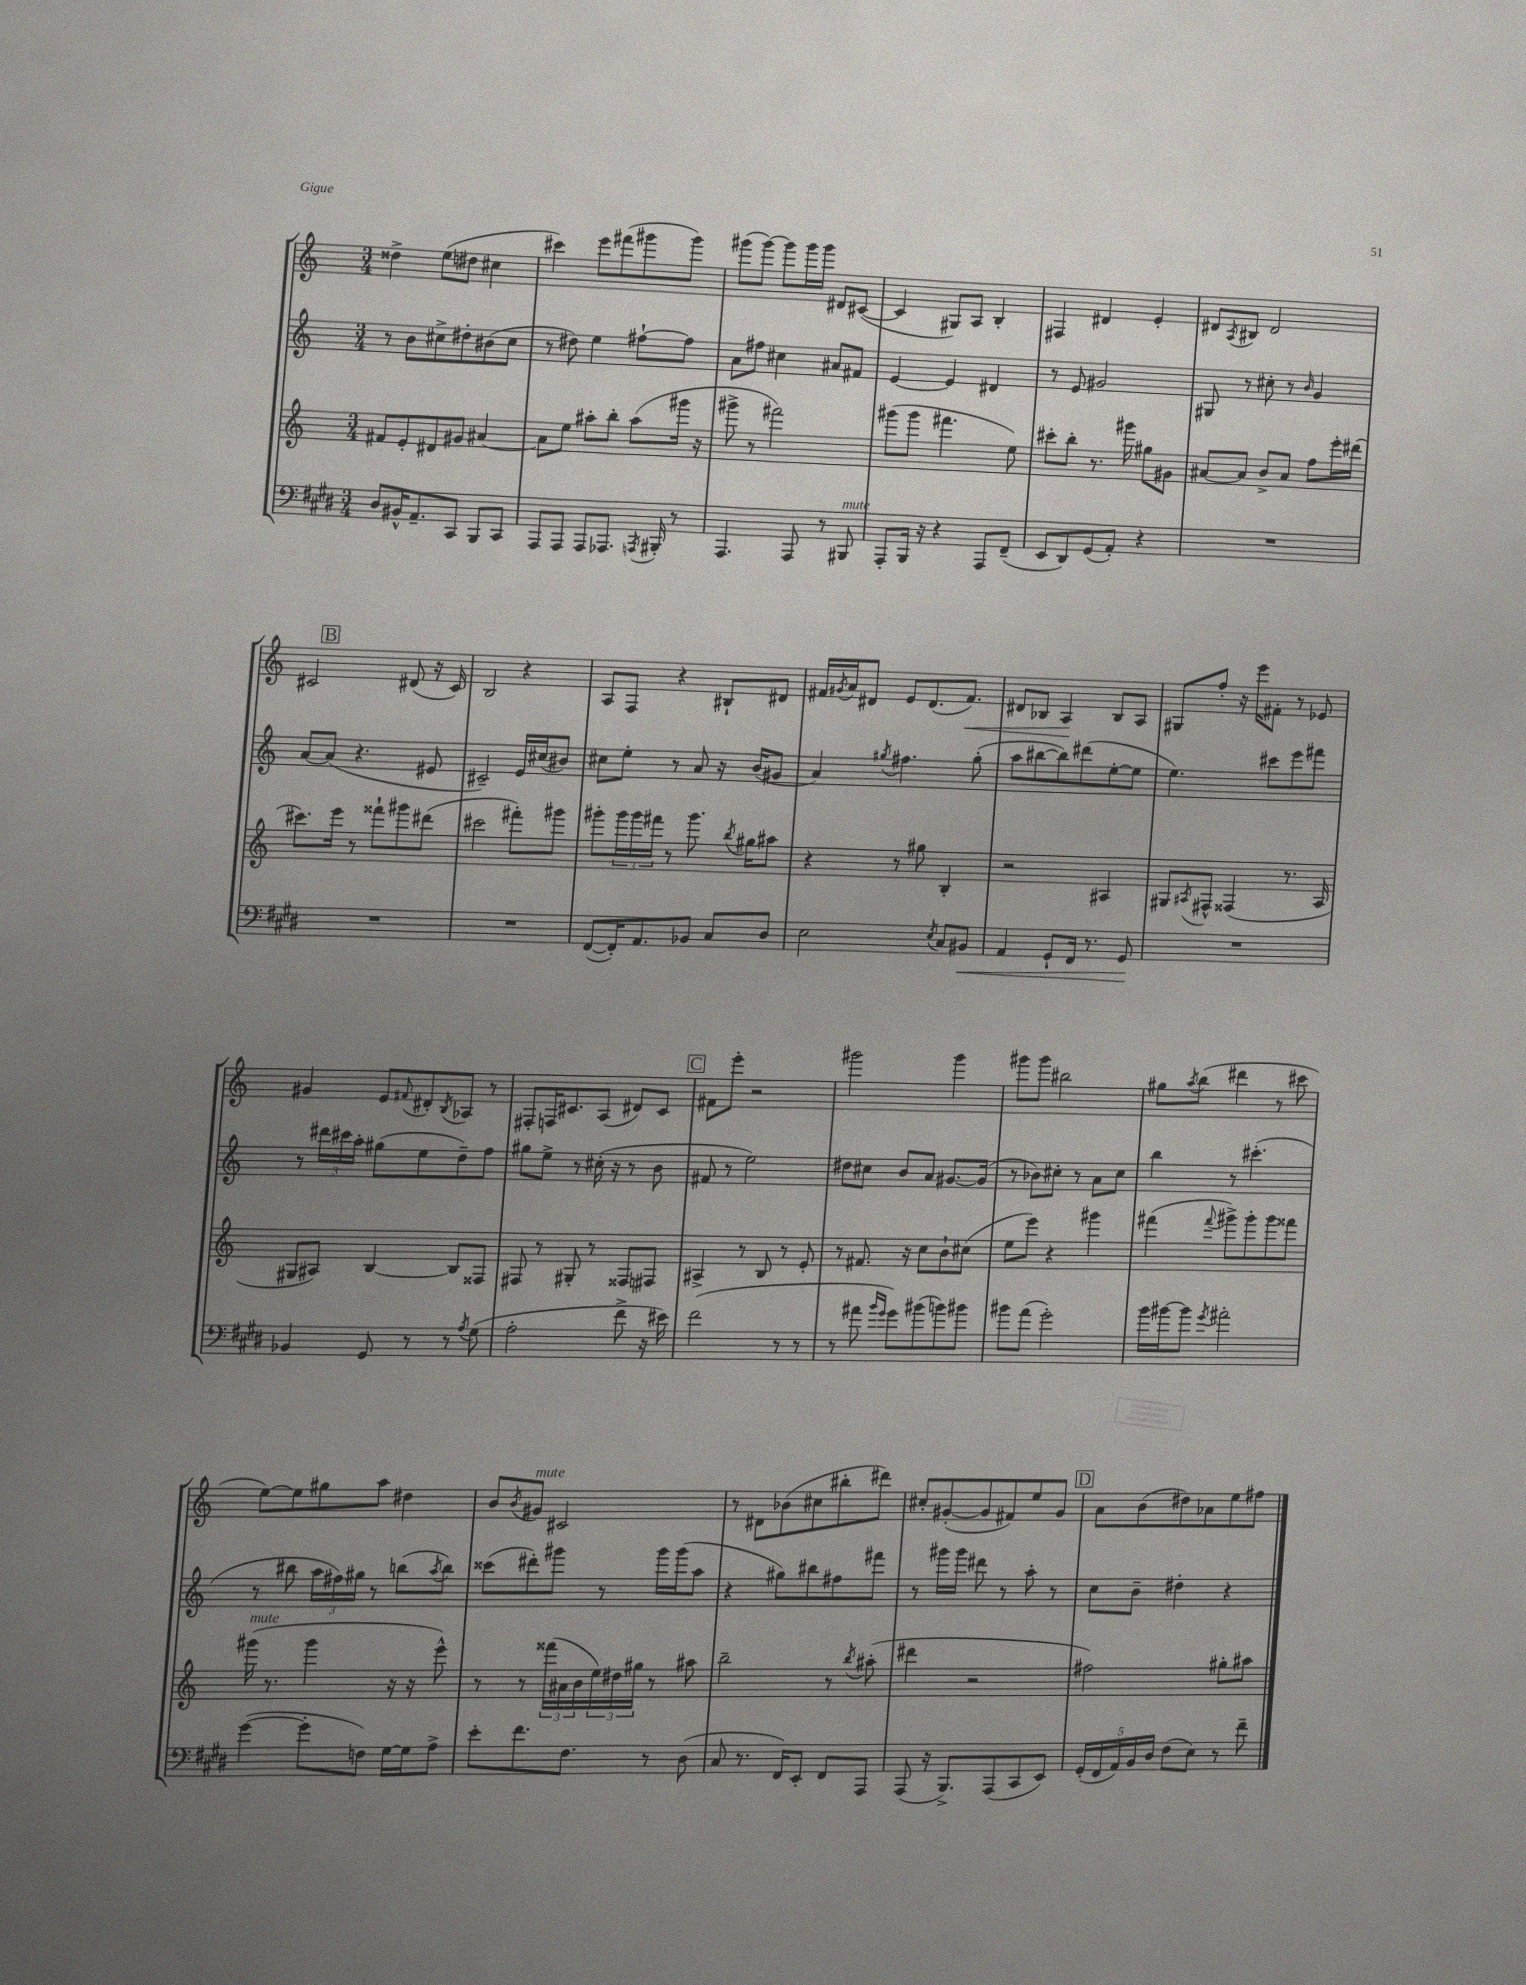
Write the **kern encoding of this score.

**kern	**dynam	**kern	**kern	**kern	**dynam
*part4	*part4	*part3	*part2	*part1	*part1
*staff4	*staff4	*staff3	*staff2	*staff1	*staff1
*clefF4	*	*clefG2	*clefG2	*clefG2	*
*k[f#c#g#d#]	*	*k[]	*k[]	*k[]	*
*M3/4	*	*M3/4	*M3/4	*M3/4	*
=118	=118	=118	=118	=118	=118
8D#/L	.	8f#X/L	8r	4dd##X^\	.
16BB#X^^/K	.	8e'/	8b\L	.	.
8.AA~/	.	.	.	.	.
.	.	8d#X/	8cc#X^\	(8ee\L	.
8CC#/J	.	8g#X/J	8dd#X'\	8dd#X\J	.
8BBB/L	.	[4a#X/	(8b#X\	4cc#X\	.
8CC#/J	.	.	8cc#\J	.	.
=119	=119	=119	=119	=119	=119
8AAA/L	.	8a#\L]	8r	4ccc#X\)	.
8AAA/J	.	8ee\J	8dd#X\)	.	.
8AAA/L	.	8aa#X'\L	4ee\	8eee\L	.
8.AAA-X/J	.	8bb'\J	.	(8fff#X\	.
.	.	(8aa#\L	[8ff#X`\L	8ggg#X\	.
8qAAAn/	.	.	.	.	.
16BBB#X'/	.	.	.	.	.
8r	.	16ggg#X\Jk	8ff#\J]	8ggg#\J)	.
.	.	16r	.	.	.
=120	=120	=120	=120	=120	=120
4.AAA/	.	8ggg#X^\	8a\L	(8ggg#X\L	.
.	.	8r	8ff#X\J	[8ggg#\J)	.
.	.	2fff#X\)	4cc#X\	8ggg#\L]	.
8AAA/	.	.	.	16ggg#\L	.
.	.	.	.	16ggg#\JJ	.
8r	.	.	8a#X/L	8d#X/L	.
!LO:TX:a:i:t=mute	!	!	!	!	!
8BBB#X/	.	.	8f#X/J	([8c#X/J	.
=121	=121	=121	=121	=121	=121
8AAA'/L	.	(8ggg#X\L	[4e/	4c#/]	.
16BBB/Jk	.	8ggg#\J	.	.	.
16r	.	.	.	.	.
4r	.	4.fff#X\	4e/]	8G#X/L)	.
.	.	.	.	8A/J	.
8AAA/L	.	.	4d#X/	4B'/	.
(8FF#~/J	.	8ee\)	.	.	.
=122	=122	=122	=122	=122	=122
8EE/L	.	8ccc#X'\L	8r	4F#X/	.
8DD#/)	.	8bb'\J	8e/	.	.
(8GG#/	.	8.r	2g#X/	4d#X/	.
8AA'/J)	.	.	.	.	.
.	.	16ggg#X\	.	.	.
4r	.	8gg#X\L	.	4e'/	.
.	.	8g#X\J	.	.	.
=123	=123	=123	=123	=123	=123
2.r	.	[8a#X/L	8G#X/	8d#X/L	.
.	.	.	.	8qA/	.
.	.	8a#/J]	8r	8B#X/J	.
.	.	8b^/L	8cc#X'\	2d#/	.
.	.	8a#/J	8r	.	.
.	.	.	16qqb/	.	.
.	.	8ff\L	4g/	.	.
.	.	16eee'\L	.	.	.
.	.	(16ddd#X\JJ	.	.	.
!!LO:LB:g=z
!!LO:REH:place=s1:t=B
=124	=124	=124	=124	=124	=124
2.r	.	8.ccc#X\L)	[8a/L	2c#X/	.
.	.	.	(8a/J]	.	.
.	.	16eee\Jk	.	.	.
.	.	8r	4.r	.	.
.	.	8fff##X`\L	.	.	.
.	.	8ggg#X\	.	(8d#X/	.
.	.	(8ddd#X\J	8e#X/	16r	.
.	.	.	.	16c#/)	.
=125	=125	=125	=125	=125	=125
2.r	.	2ccc#X\	2c#X~/)	2B/	.
.	.	8fff#X'\L)	16e/LL	4r	.
.	.	.	(16cc#X/J	.	.
.	.	8ggg#X\J	8b#X/J)	.	.
=126	=126	=126	=126	=126	=126
([8FF#/L	.	8ggg#X'\L	8cc#X\L	8A/L	.
16FF#'/K])	.	24ggg#\L	8ee'\J	8F/J	.
.	.	24ggg#\	.	.	.
8.AA/	.	.	.	.	.
.	.	24fff#X\JJ	.	.	.
.	.	8r	8r	4r	.
8BB-X/J	.	8.ggg#\	8a/	.	.
8C#/L	.	.	16r	8B#X`/L	.
.	.	8qbb/	.	.	.
.	.	16gg#X\KL	(16b/KL	.	.
8D#/J	.	8aa#X\J	8g#X/J	8d#X/J	.
=127	=127	=127	=127	=127	=127
2E\	.	4r	4a/)	16f#X/LL	.
.	.	.	.	8qg#X/	.
.	.	.	.	16a/J	.
.	.	.	.	8d#X/J	.
.	.	.	8qgg#X/	.	.
.	.	8r	4.ff#X\	8e/L	.
.	.	8gg#X\	.	(8.d#/	.
8qE/	.	.	.	.	.
8C#/L	.	4B'/	.	.	.
!	!	!	!	!	!LO:HP:b
.	.	.	.	8.f#/J)	<
!	!LO:HP:b	!	!	!	!
8BB#X/J	<	.	(8gg#'\	.	.
=128	=128	=128	=128	=128	=128
4AA/	.	2r	8aa\L	8d#X/L	.
.	.	.	[8bb#X\	8B-X/J	.
8GG#`/L	.	.	8bb#\])	4A/	.
16FF#/Jk	.	.	(8ddd#X\	.	.
8.r	.	.	.	.	.
.	.	4A#X/	[8ee'\	8B-/L	[
8GG#/	.	.	8ee\J]	8A/J	.
.	[	.	.	.	.
=129	=129	=129	=129	=129	=129
2.r	.	8G#X/L	4.ee\)	8G#X/L	.
.	.	8qA#X/	.	.	.
.	.	8F#X^^/J	.	8ff'/J	.
.	.	(4F##X/	.	16r	.
.	.	.	.	16eee\KL	.
.	.	.	8ccc#X\L	8f#X'\J	.
.	.	8.r	8eee\	8r	.
.	.	.	8fff#X\J	8e-X/	.
.	.	16A#/	.	.	.
!!LO:LB:g=z
=130	=130	=130	=130	=130	=130
4BB-X/	.	8G#X/L	8r	4g#X/	.
.	.	8A#X/J)	24ddd#X\LL	.	.
.	.	.	24ccc#X\	.	.
.	.	.	24aa'\JJ	.	.
8GG#/	.	[4B/	(8gg#X\L	8e/L	.
.	.	.	.	8qqf#X/	.
8r	.	.	8ee\	8d#X'/	.
.	.	.	.	8qB/	.
8r	.	8B/L]	8dd~\)	8A-X/J	.
8qA/	.	.	.	.	.
(8G#\	.	8F##X/J	8ff\J	8r	.
=131	=131	=131	=131	=131	=131
2A'\	.	8F#X/	8gg#X\L	8F#X'/L	.
.	.	8r	8ee^\J	16Fn/K	.
.	.	.	.	8.c#X/	.
.	.	8G#X'/	8r	.	.
.	.	8r	(16cc#X'\	(8A/J	.
.	.	.	16r	.	.
8f#^\	.	8F##X/L	8r	8d#X/L)	.
16r	.	8F#X/J	8b\	8c#/J	.
16e#X\)	.	.	.	.	.
!!LO:REH:place=s1:t=C
=132	=132	=132	=132	=132	=132
(2f#\	.	4A#X^/	8f#X/	8f#X\L	.
.	.	.	8r	8eee'\J	.
.	.	8r	2ee\)	2r	.
.	.	8B/	.	.	.
8r	.	8r	.	.	.
8r	.	8e'/	.	.	.
=133	=133	=133	=133	=133	=133
8r	.	8r	8dd#X\L	2ggg#X\	.
8a#X\	.	8.f#X/	8cc#X\J	.	.
16qqb/LL	.	.	.	.	.
16qqg#/JJ	.	.	.	.	.
8g#\L)	.	.	8b/L	.	.
.	.	16r	.	.	.
(8b#X\	.	8cc\L	8a/J	.	.
8bn\)	.	8b`\	[8.g#X/L	4ggg#\	.
8b#X\J	.	(8cc#X\J	.	.	.
.	.	.	(16g#/Jk]	.	.
=134	=134	=134	=134	=134	=134
8b#X\L	.	8ee\L	8r	8ggg#X\L	.
(8a\J	.	8eee\J)	8b-X\L)	8ggg#\J	.
2g#'\)	.	4r	8cc#X'\J	2bb#X\	.
.	.	.	8r	.	.
.	.	4ggg#X\	8a\L	.	.
.	.	.	8cc#\J	.	.
=135	=135	=135	=135	=135	=135
16b\LL	.	(4fff#X\	4bb\	8gg#X\L	.
[16b#X\J	.	.	.	.	.
.	.	.	.	8qaa/	.
8b#\J]	.	.	.	(8bb\J	.
8qg#/	.	8qqfff#/	.	.	.
2a#X'\	.	8ggg#X^\L)	8r	4ddd#X\	.
.	.	8ggg#'\	(4.ccc#X'\	.	.
.	.	8ggg#\	.	8r	.
.	.	8fff##X\J	.	8ccc#X\	.
!!LO:LB:g=z
=136	=136	=136	=136	=136	=136
!	!	!LO:TX:a:i:t=mute	!	!	!
([4g#\	.	(16ggg#X\	8r	[8ee\L)	.
.	.	8.r	.	.	.
.	.	.	8bb#X\	8ee\]	.
8g#'\L]	.	4ggg#\	24aa\LL	8gg#X\	.
.	.	.	24ff#X\)	.	.
.	.	.	24gg#X\JJ	.	.
8Fn\J)	.	.	8r	8aa\J	.
[16G#\LL	.	16r	(8bbn\L	4dd#X\	.
16G#\J]	.	16r	.	.	.
.	.	.	8qaa/	.	.
8A^\J	.	8eee^^\)	8bb\J)	.	.
=137	=137	=137	=137	=137	=137
8e'\L	.	8r	(8ccc##X\L	8b/L	.
.	.	.	.	8qb/	.
!	!	!	!	!LO:TX:a:i:t=mute	!
8.f#\	.	8r	8ddd#X'\)	8g#X/J	.
.	.	(24fff##X\LL	8ggg#X\J	2c#X/	.
.	.	24a#X\	.	.	.
8.F#\J	.	.	.	.	.
.	.	24b\	.	.	.
.	.	24ee\)	8r	.	.
.	.	24dd#X\	.	.	.
.	.	24gg#X\JJ	.	.	.
8r	.	8r	16ggg#\LL	.	.
.	.	.	(16ggg#\J	.	.
(8D#\	.	8aa#X\	8aa\J	.	.
=138	=138	=138	=138	=138	=138
8C#/	.	2bb~\	4r	8r	.
8.r	.	.	.	8d#X\L	.
.	.	.	8gg#X\L)	(8b-X\	.
16FF#/KL)	.	.	.	.	.
8EE'/J	.	.	8bb#X\	8cc#X\	.
8FF#/L	.	8r	8ff#X\	8bb#X'\	.
.	.	8qbb/	.	.	.
8AAA/J	.	(8aa#X'\	8fff#X\J	8ddd#X\J)	.
=139	=139	=139	=139	=139	=139
(8AAA/	.	4ddd#X\	8r	8cc#X'/L	.
16r	.	.	16ggg#X\LL	([8g#X'/	.
8.BBB^/L)	.	.	16ggg#\JJ	.	.
.	.	2r	8ddd#X\	8g#/]	.
(8AAA/	.	.	8r	8f#X/)	.
8CC#/	.	.	8aa'\	8ee/	.
8EE/J)	.	.	8r	8g#/J	.
!!LO:REH:place=s1:t=D
=140	=140	=140	=140	=140	=140
(20GG#'/LL	.	2ff#X\)	8cc\L	8a\L	.
20FF#/	.	.	.	.	.
20AA/)	.	.	.	.	.
.	.	.	8b~\J	(8b\	.
20BB/	.	.	.	.	.
20D#/JJ	.	.	.	.	.
(8F#\L	.	.	4dd#X'\	8dd#X\)	.
8E\J)	.	.	.	8a-X\	.
8r	.	8gg#X'\L	4r	8ee\	.
8f#~\	.	8aa#X\J	.	8ff#X\J	.
==	==	==	==	==	==
*-	*-	*-	*-	*-	*-
